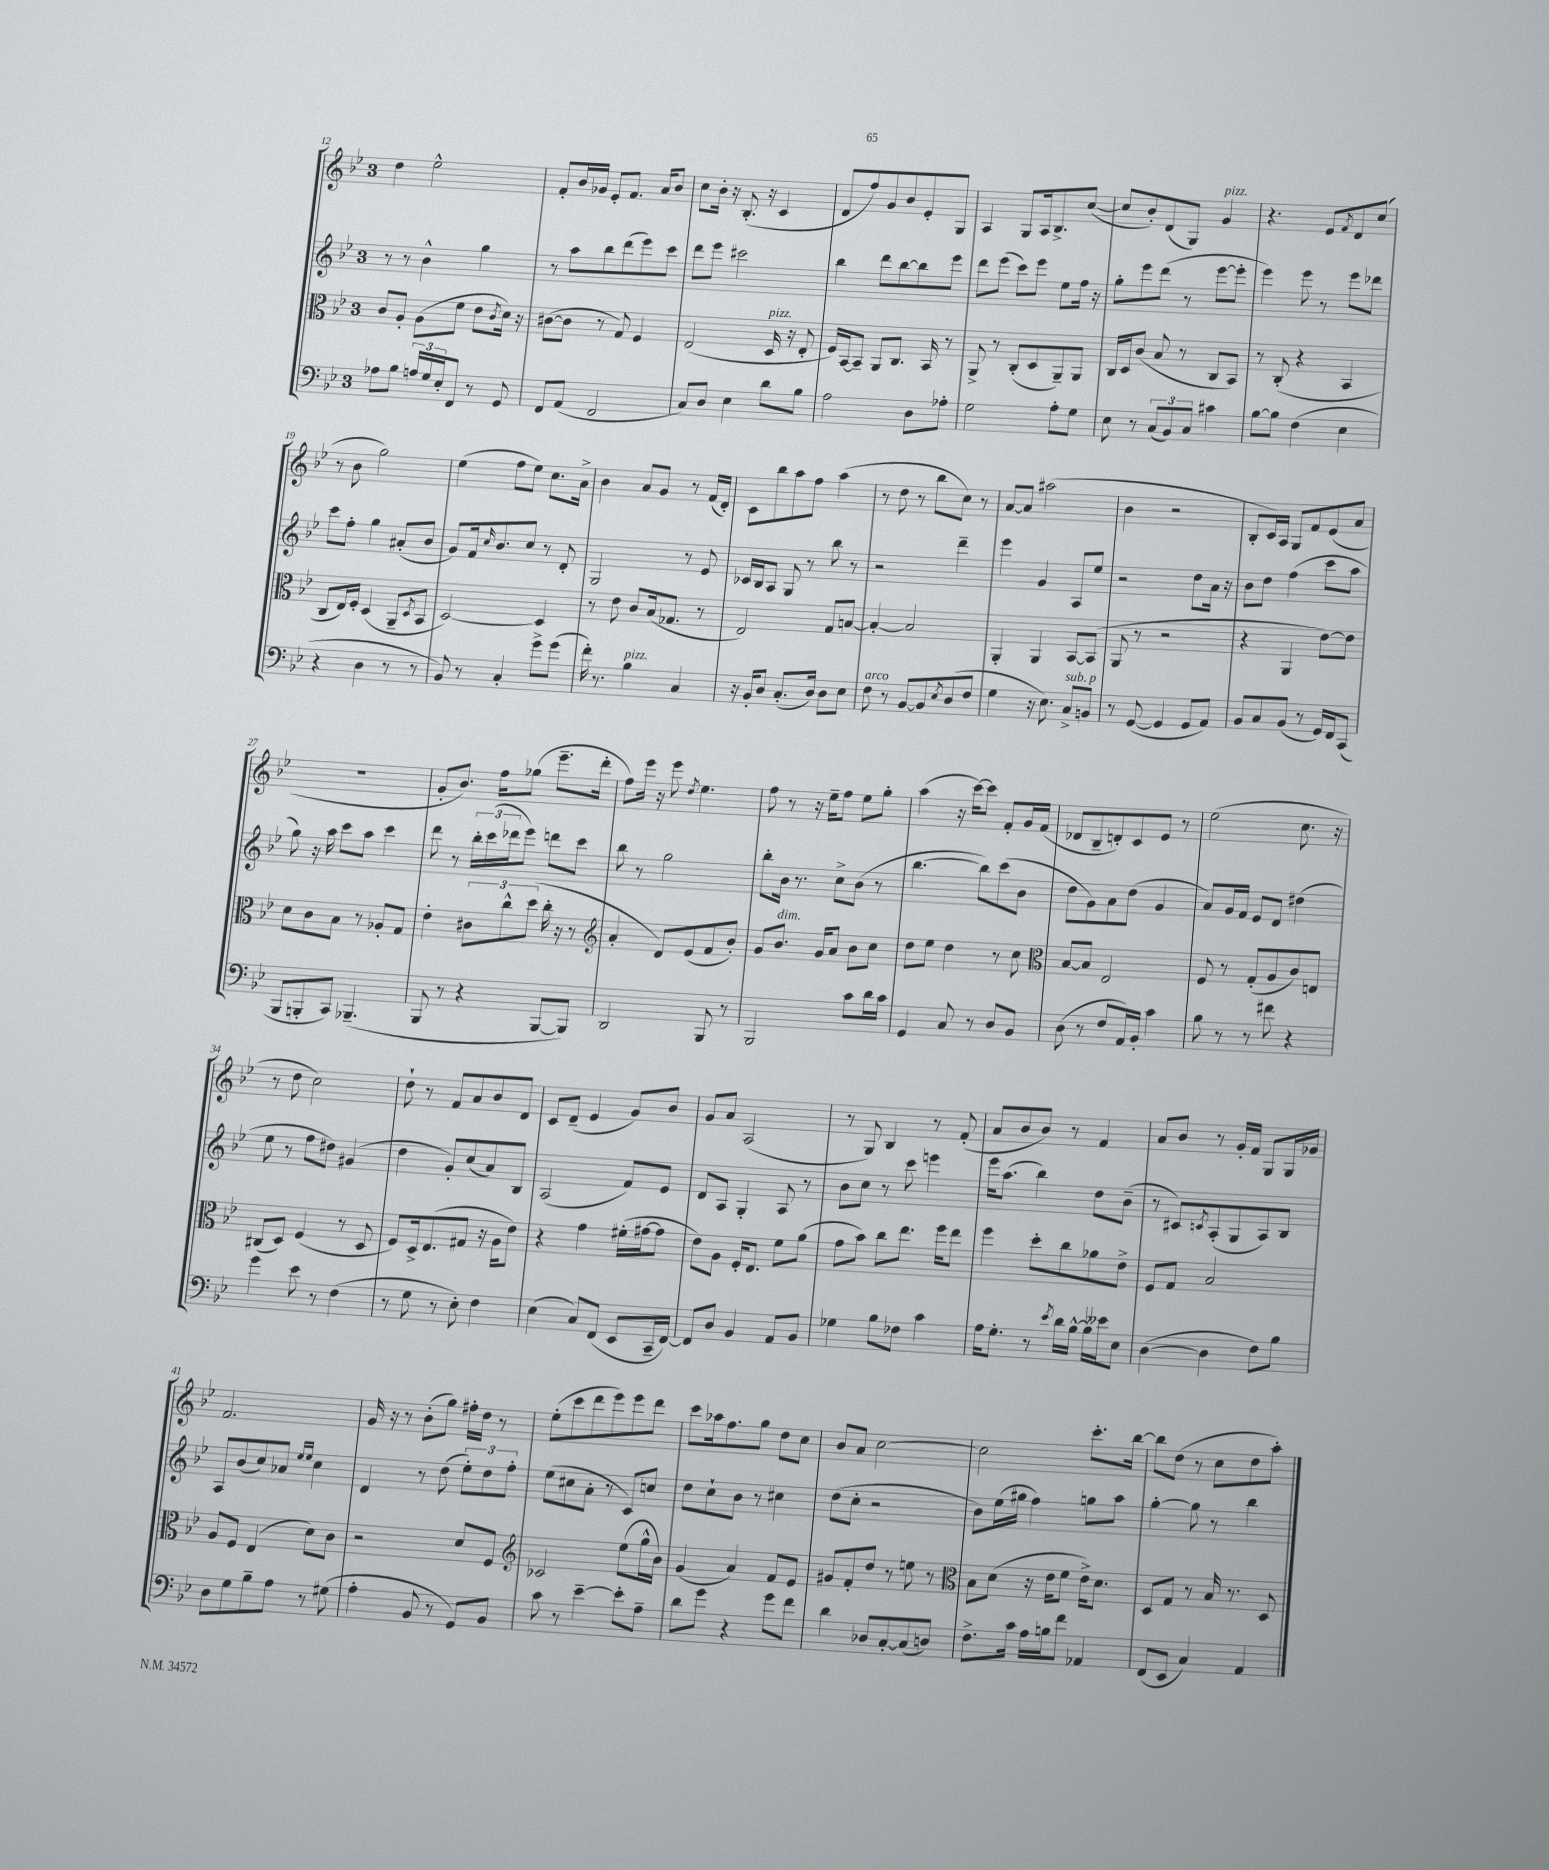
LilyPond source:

<<
\new StaffGroup <<
\new Staff = "s0" {
    \clef treble \key bes \major \once \override Staff.TimeSignature.style = #'single-digit \time 3/4
    d''4 ees''2-^ |
    f'8-. bes'16 ges'16 ees'8-. f'8. a'16 bes'8 |
    c''8 bes'16-. r16 bes8.-.( r16 c'4 |
    d'8 f''8) g'8 bes'8 ees'8-. g8 |
    a4 g8 a16 bes8.-> c''8~( |
    c''8 bes'8-.) d'8( g8) g'4^\markup { \italic "pizz." } |
    r4. ees'8 \acciaccatura { f'8 } d'8 c''8( |
    r8 bes'8 g''2) |
    ees''4( f''8 ees''8) c''8. a'16-> |
    bes'4 a'8 g'8 r8 f'16( d'16-.) |
    c'8 bes''8 a''8 f''8 a''4( |
    r8 d''8 r8 bes''8 c''8) r8 |
    a'8~ a'8 ais''2( |
    bes'4 r2 |
    bes8-. c'16) a16 g8 f'8 ees'8( a'8 |
    R2. |
    g'8-. bes'8.) f''16 ges''8( ees'''8.-- d'''16-. |
    f''8) ees'''16 r16 ees'''8 \acciaccatura { d''8 } ees''4. |
    f''8 r8 r16 ees''16-- f''8 ees''8 g''8-. |
    a''4( r16 c'''16~) c'''8 f'8-. g'16 f'16( |
    des'8 bes8-- d'8-.) c'8 ees'8 r8 |
    ees''2( c''8. r16 |
    r8 d''8 c''2) |
    d''8-! r8 f'8 a'8 bes'8 d'8 |
    c'8 d'8--( ees'4 g'8) bes'8 |
    g'8 a'8 a2( |
    r8 g8) bes4 r8 f'8-.( |
    a'8 bes'8 bes'8) r8 f'4 |
    a'8 bes'8 r8 g'16-. f'16 g8 g16 ges'16 |
    f'2. |
    g'16 r16 r8 bes'8-.( g''8) fis''16-. d''16 r8 |
    ees''8-.( c'''8 d'''8 ees'''8) ees'''8 d'''8 |
    c'''8 aes''16 f''8. g''8 d''8 c''8 |
    bes'8 a'8 c''2~ |
    c''2 c'''8.-. bes''16~ |
    bes''8 d''8( r8 c''8 d''8 a''8-.) \bar "|." |
}
\new Staff = "s1" {
    \clef treble \key bes \major \once \override Staff.TimeSignature.style = #'single-digit \time 3/4
    r8 r8 bes'4-^ g''4 |
    r8 a''8 bes''8 d'''8( ees'''8) c'''8 |
    d'''8 ees'''8 cis'''2 |
    bes''4 d'''8 bes''8~ bes''8 ees'''8 |
    d'''8 ees'''8( c'''8) ees'''8 ees''8 f''16 r16 |
    g''8-. ees'''8 d'''8( r8 ees'''8~ ees'''8-. |
    ees'''4) ees'''8 r8 ees'''8 des'''8 |
    c'''8 f''8-. g''4 ais'8-.( bes'8 |
    g'8) f'16 \grace { c''16 } bes'8. c''8 r8 d'8-. |
    g2 r8 ees'8 |
    ces'16 bes16 a8 g8 r8 bes''8 r8 |
    r2 d'''4-- |
    ees'''4 g'4 a8 ees''8 |
    r2 d''8 a'16 r16 |
    bes'8 d''8 f''4( c'''8 a''8 |
    g''8) r16 a''16 c'''8 a''8 c'''4 |
    d'''8 r8 \tuplet 3/2 { bes''16-. c'''16( des'''16 } ees'''8) d'''8 c'''8 |
    bes''8 r8 g''2 |
    bes''8-. bes'16 r8. c''8-> bes'8( r8 |
    bes''4.~ bes''8) c'''8( bes'8 |
    d''8 g'8) a'8 d''8( g'4 |
    a'8) g'16 f'16 ees'8 d'8 dis''4( |
    ees''8 r8 f''8 dis''8) gis'4( |
    d''4 g'8-.) c''8( a'8) bes8 |
    a2( f'8) ees'8 |
    d'8 a8 g4-. a8 r8 |
    bes'8 c''8 r8 c'''8 e'''4 |
    ees'''16 a''8.( bes''4) d''8 bes'8--( |
    r8 cis'8) \acciaccatura { c'8 } a8-.( g8 a8) bes8 |
    a8 bes'8( c''8) aes'8 \grace { ees''16 ees''16 } c''4 |
    d'4 r8 d''8( \tuplet 3/2 { ees''8-.) d''8 f''8-. } |
    ees''8( cis''8 a'8-. r8 c'8) c''8 |
    d''8 c''8-! bes'8 r8 cis''4 |
    d''8( c''8-. r2 |
    bes'8) ees''16( gis''16 f''4) g''8 a''8 |
    g''4~-. g''8 r8 bes''4 \bar "|." |
}
\new Staff = "s2" {
    \clef alto \key bes \major \once \override Staff.TimeSignature.style = #'single-digit \time 3/4
    c'8 a8-. a8( f'8 ees'8 \acciaccatura { c'8 } d'16) r16 |
    cis'8~( cis'8 r8 g8) f4 |
    ees2( d16^\markup { \italic "pizz." } r16 ees8-. |
    f16) bes,16~ bes,8-- a,8 c8. bes,16 r8 |
    a,8-> r8 c8-.( d8 a,8--) a,8 |
    c16 d16 c'8( bes8 r8 c8 bes,8) |
    r8 c8-.( r4 bes,4 |
    c8 ees16) f16-. d4( a,8-- \acciaccatura { d8 } bes,8 |
    d2~) d4 |
    r8 ees'8 c'8 bes16( ges8. r8 |
    ees2) g8 b8~ |
    b4~-. b2 |
    a,4-. a,4 bes,8~ bes,8( |
    a,8 r8 r2 |
    r4 a,4 ees'8~) ees'8 |
    d'8 c'8 bes8 r8 aes8-. g8 |
    ees'4-. \tuplet 3/2 { cis'8 c''8-^ d''8( } c''16-. r16 r8 |
    \clef treble a'4-. d'8) ees'8( f'8 bes'8-.) |
    g'8 bes'8.^\markup { \italic "dim." } g'16 a'8 bes'8 c''8 |
    d''8 ees''8 d''4 r8 c''8 |
    \clef alto bes8~ bes8 ees2 |
    f8 r8 g8-.( a8 c'8) e8 |
    cis8( d8) f4( r8 d8 |
    f8) d16-> ees8.( gis8 r16 a16 ees'8) |
    r4 g'4 fis'16-.( gis'16~ gis'8 |
    ees'8) a8 f16-. ees8. f'8 a'8( |
    g'8 bes'8) c''8 ees''8. f''16 ees''8 |
    f''4 d''8-. c''8 aes'8 ees'8-> |
    f8 g8 bes2 |
    a8 f8 ees4( d'8) c'8 |
    r2 d'8 f8 |
    \clef treble ces'2 ees''8( g''16-^ bes'16) |
    g'4( a'4) f'8 ees'8 |
    gis'8 f'8-. d''8 r8 e''8 r8 |
    \clef alto bes8 d'8( r16 ees'16 f'8 ees'16->) d'8. |
    d8 g8 r8 bes16 r8. d8 \bar "|." |
}
\new Staff = "s3" {
    \clef bass \key bes \major \once \override Staff.TimeSignature.style = #'single-digit \time 3/4
    aes8 bes8 \tuplet 3/2 { a16 g16 ees16-. } f,8 r8 g,8 |
    f,8 a,8( f,2 |
    c8) d8 ees4 d'8 bes8 |
    a2 d8 aes8-. |
    g2 a8-. g8 |
    ees8 r8 \tuplet 3/2 { c8( bes,8) c8 } cis'4 |
    bes8~ bes8 f4( ees4 |
    r4 d4 r8 r8 |
    bes,8) r8 c4-. g'8-> g'8( |
    f'16-.) r8. bes4^\markup { \italic "pizz." } c4 |
    r16 bes,16-. d8 c8.-.( d16) d8 ees8 |
    f8^\markup { \italic "arco" } r8 bes,8~ bes,8 \acciaccatura { ees8 } d8( f8 |
    g4 r16 ees8.) c8->^\markup { \italic "sub. p" } b,8 |
    r8 g,8~( g,4 g,8 a,8) |
    bes,8 c8 bes,8( r8 g,16) f,16 c,8( |
    bes,,8 b,,8-. c,8) bes,,4.--( |
    bes,,8 r8 r4 bes,,8~ bes,,8) |
    d,2 bes,,8 r8 |
    bes,,2 c'8 d'16 c'16 |
    g,4 c8 r8 d8 bes,8 |
    d8( r8 f8 a,16) bes,16-. c'4 |
    bes8 r8 r8 fis'8 r4 |
    g'4 ees'8 r8 f4( |
    r8 g8 r8 ees8-.) f4 |
    ees4( c8) f,8( ees,8 c,16-- f,16~) |
    f,8 d8 bes,4 a,8 bes,8 |
    ges4 bes8 fes8 c'4 |
    a16 g8.-. r8 \acciaccatura { ees'8 } d'16 bes16~-^ bes16 eeses'16 ees8 |
    d4~( d4 f8) bes8 |
    d8 g8 bes8-- a8 r8 gis8( |
    a4-. bes,8 r8 g,8) bes,8 |
    c'8 r8 ees'4~-- ees'8-. a8-- |
    d'8 g'8 r4 g'8 f'8 |
    d'4 des8 c8~-. c8( d8) |
    f8.-> c'16 a16 b16 f'8 aes,4 |
    f,8( ees,8 c4) a,4 \bar "|." |
}
>>
>>
\layout { \context { \Score currentBarNumber = #12 } }
